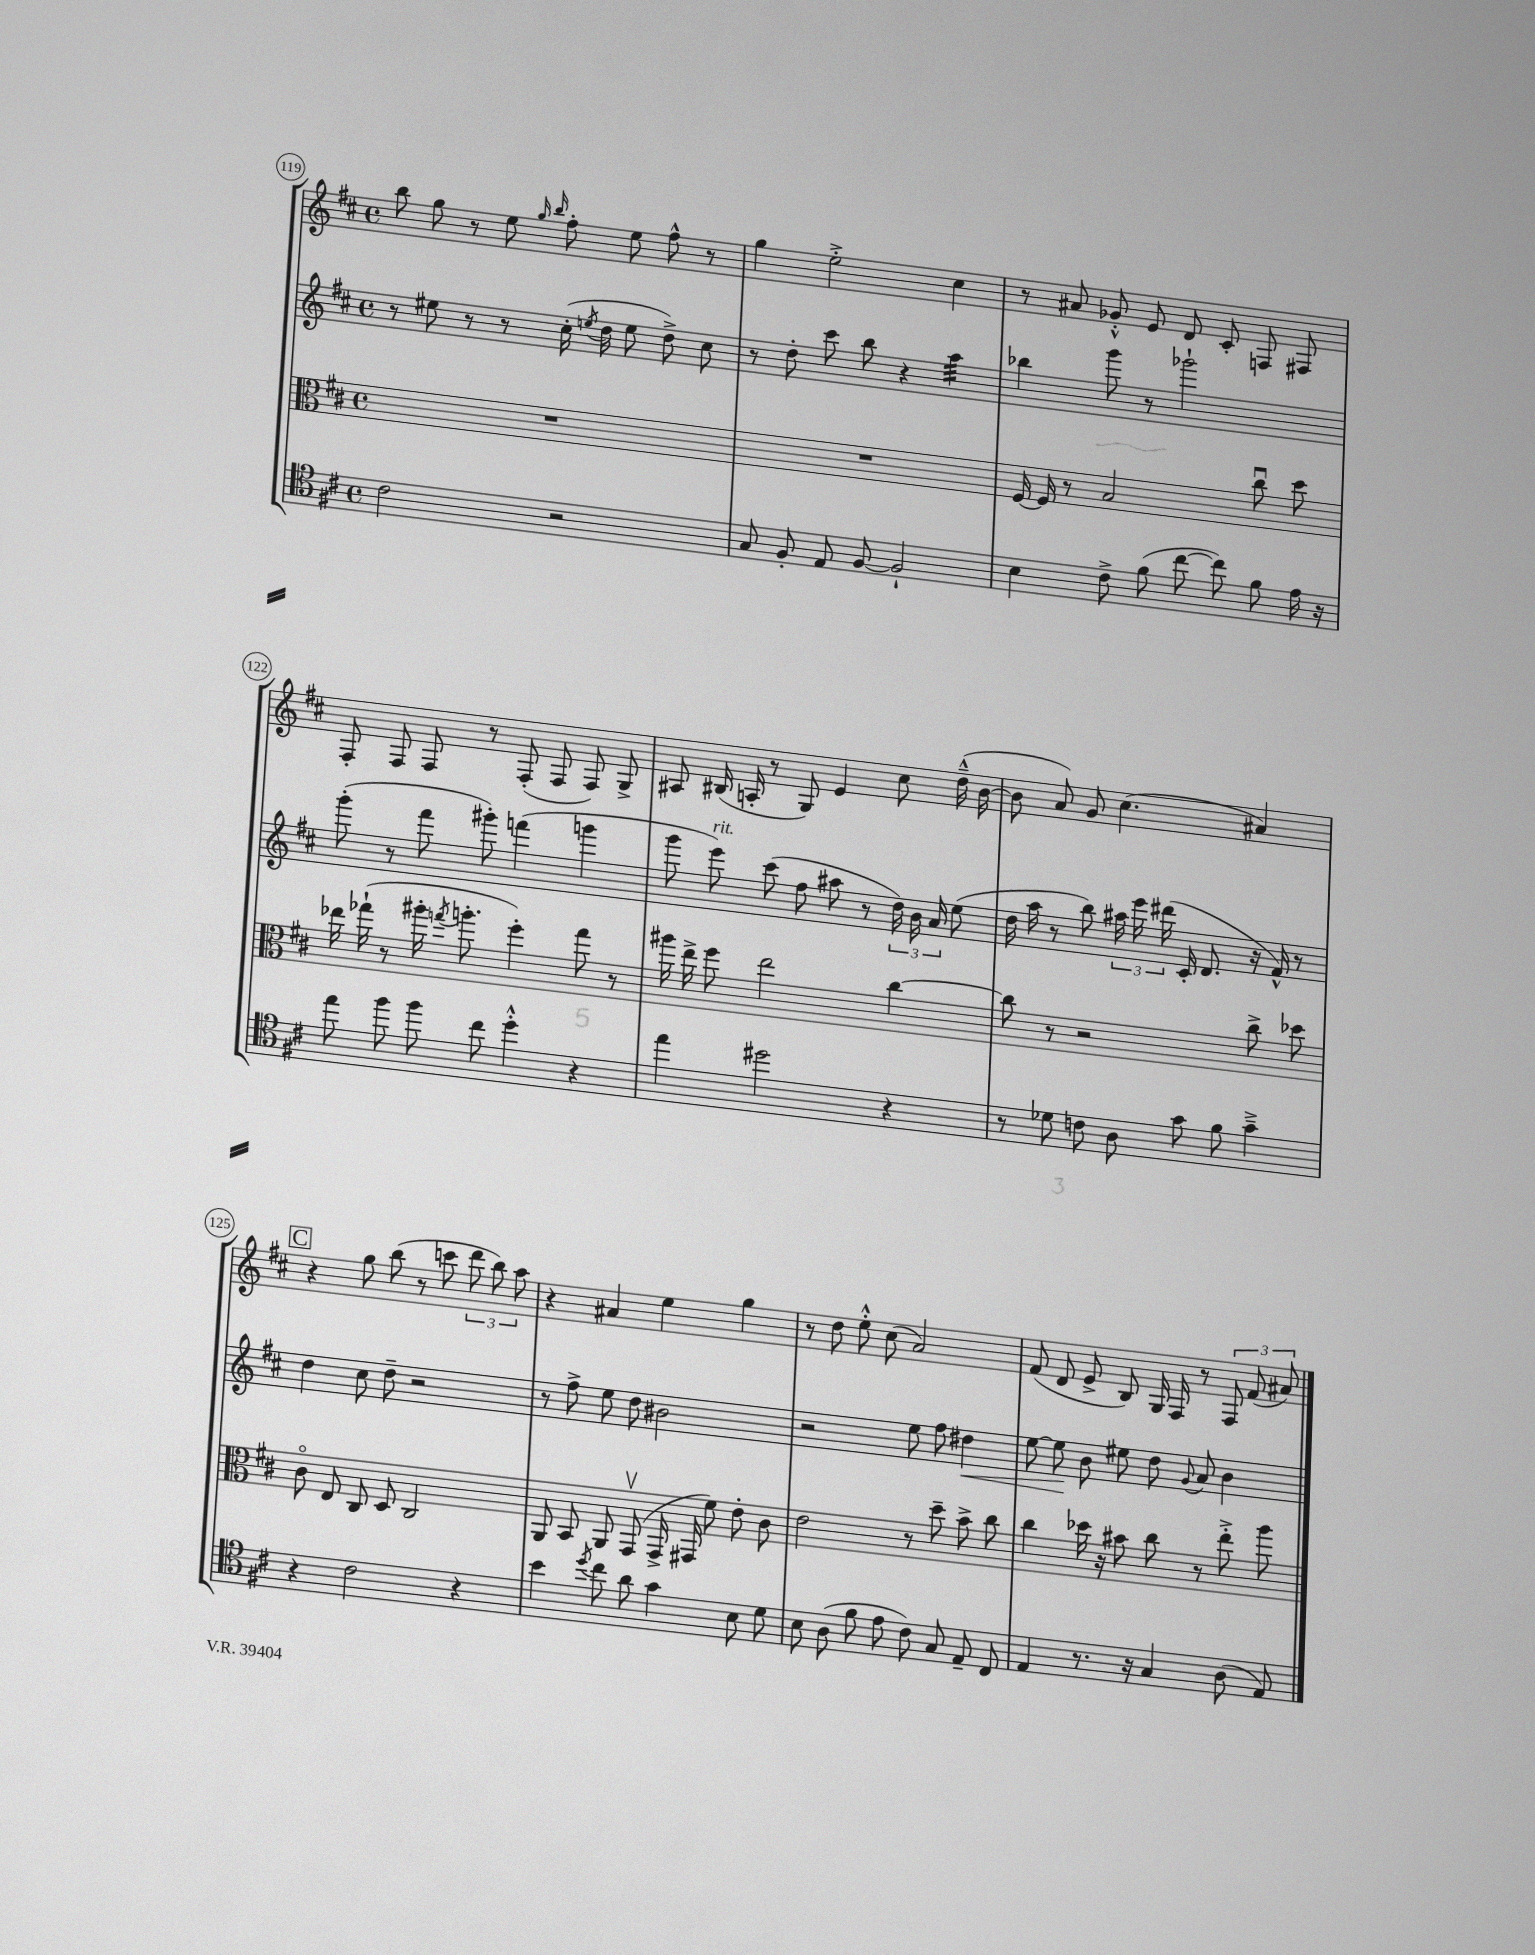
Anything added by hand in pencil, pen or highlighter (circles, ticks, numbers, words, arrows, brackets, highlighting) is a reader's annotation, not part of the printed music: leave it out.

**kern	**kern	**kern	**dynam	**kern
*part4	*part3	*part2	*part2	*part1
*staff4	*staff3	*staff2	*staff2	*staff1
*clefC4	*clefC3	*clefG2	*	*clefG2
*k[f#c#]	*k[f#c#]	*k[f#c#]	*	*k[f#c#]
*M4/4	*M4/4	*M4/4	*	*M4/4
*met(c)	*met(c)	*met(c)	*	*met(c)
=119	=119	=119	=119	=119
2c#\	1r	8r	.	8bb\
.	.	8ee#X\	.	8gg\
.	.	8r	.	8r
.	.	8r	.	8ee\
.	.	.	.	16qqgg/
.	.	.	.	16qqbb/
2r	.	(16cc#'\	.	8ff#'\
.	.	8qeen/	.	.
.	.	16dd\	.	.
.	.	8ee\	.	8ee\
.	.	8dd^\)	.	8ff#^^\
.	.	8cc#\	.	8r
=120	=120	=120	=120	=120
8G/	1r	8r	.	4gg\
8F#'/	.	8dd'\	.	.
8E/	.	8ccc#\	.	2ee'^\
[8F#/	.	8bb\	.	.
2F#`/]	.	4r	.	.
*	*	*tremolo	*	*
.	.	32aa\LLL	.	4cc#\
.	.	32aa\	.	.
.	.	32aa\	.	.
.	.	32aa\	.	.
.	.	32aa\	.	.
.	.	32aa\	.	.
.	.	32aa\	.	.
.	.	32aa\JJJ	.	.
*	*	*Xtremolo	*	*
=121	=121	=121	=121	=121
4B\	[16F#/	4bb-X\	.	8r
.	16F#/]	.	.	.
.	8r	.	.	8a#X/
8c#^\	2B/	8ggg\	.	8g-X'^^/
(8f#\	.	8r	.	8e/
[8cc#\	.	2ggg-X`\	.	8d/
8cc#\])	.	.	.	8c#'/
8f#\	8cc#u\	.	.	8Fn/
16e\	8dd\	.	.	8F#X/
16r	.	.	.	.
!!LO:LB:g=z
=122	=122	=122	=122	=122
8ee\	16ee-X\	(8ggg'\	.	8F#'/
.	(16gg-X`\	.	.	.
8ff#\	8r	8r	.	8F#/
8ff#\	16aa#X'\	8fff#\	.	8F#/
.	8qggn/	.	.	.
.	8.aan'\	.	.	.
8cc#\	.	8ggg#X'\)	.	8r
4dd'^^\	4ff#'\)	(4fffn\	.	(8F#'/
.	.	.	.	8F#/
4r	8gg\	4gggn\	.	8F#/)
.	8r	.	.	8G^/
=123	=123	=123	=123	=123
4ee\	16aa#X\	8ggg\	.	8A#X/
.	16ee^\	.	.	.
!	!	!LO:TX:a:i:t=rit.	!	!
.	8ff#\	8eee\)	.	(16B#X/
.	.	.	.	16An'/
2dd#X\	2ee\	(8ccc#\	.	8r
.	.	8ff#\	.	8G/)
.	.	8aa#X\	.	4e/
.	.	8r	.	.
4r	[4cc#\	24dd\)	.	8cc#\
.	.	24b\	.	.
.	.	24a/	.	.
.	.	(8ee\	.	(16dd~^^\
.	.	.	.	[16b\
=124	=124	=124	=124	=124
8r	8cc#\]	16dd\	.	8b\]
.	.	16aa\	.	.
8d-X\	8r	8r	.	8a/)
8cn\	2r	8bb\)	.	8g/
8A\	.	24aa#X\	.	(4.cc#\
.	.	24eee\	.	.
.	.	(24ddd#X\	.	.
8g\	.	16c#'/	.	.
.	.	8.d/	.	.
8f#\	.	.	.	.
4g~^\	8cc#^\	16r	.	4a#X/)
.	.	16f#^^/)	.	.
.	8dd-X\	8r	.	.
!!LO:LB:g=z
!!LO:REH:place=s1:t=C
=125	=125	=125	=125	=125
4r	8c#\	4dd\	.	4r
.	8E/	.	.	.
2c#\	8C#/	8cc#\	.	8gg\
.	8D/	8dd~\	.	(8bb\
.	2C#/	2r	.	8r
.	.	.	.	8cccn\
4r	.	.	.	12ddd\
.	.	.	.	12bb\)
.	.	.	.	12aa\
=126	=126	=126	=126	=126
4b\	8AA/	8r	.	4r
.	8BB/	8ff#^\	.	.
8qdd/	.	.	.	.
8cc#\	8AA/	8ee\	.	4a#X/
8a\	(8GGv/	8dd\	.	.
4g\	16GG^/	2b#X\	.	4ee\
.	16GG#X/	.	.	.
.	8f#\)	.	.	.
8B\	8e'\	.	.	4gg\
8d\	8c#\	.	.	.
=127	=127	=127	=127	=127
8B\	2e\	2r	.	8r
(8A\	.	.	.	8dd\
8f#\	.	.	.	8ee'^^\
8e\	.	.	.	(8cc#\
8c#\)	8r	8ee\	.	2a/)
8G/	8dd~\	8ff#\	.	.
!	!	!	!LO:HP:b	!
8E~/	8b^\	4dd#X\	<	.
8C#/	8cc#\	.	.	.
=128	=128	=128	=128	=128
4E/	4cc#\	[8ee\	.	(8f#/
.	.	8ee\]	.	8d/
8.r	16dd-X\	8b\	[	8e^/
.	16r	.	.	.
.	8b#X\	8ee#X\	.	8B/)
16r	.	.	.	.
4G/	8cc#\	8dd\	.	16G/
.	.	.	.	16F#/
.	.	8qqg/	.	.
.	8r	8a/	.	8r
(8A\	8ee'^\	4b\	.	12F#/
.	.	.	.	(12f#/
8E/)	8aa\	.	.	.
.	.	.	.	12a#X/)
==	==	==	==	==
*-	*-	*-	*-	*-
